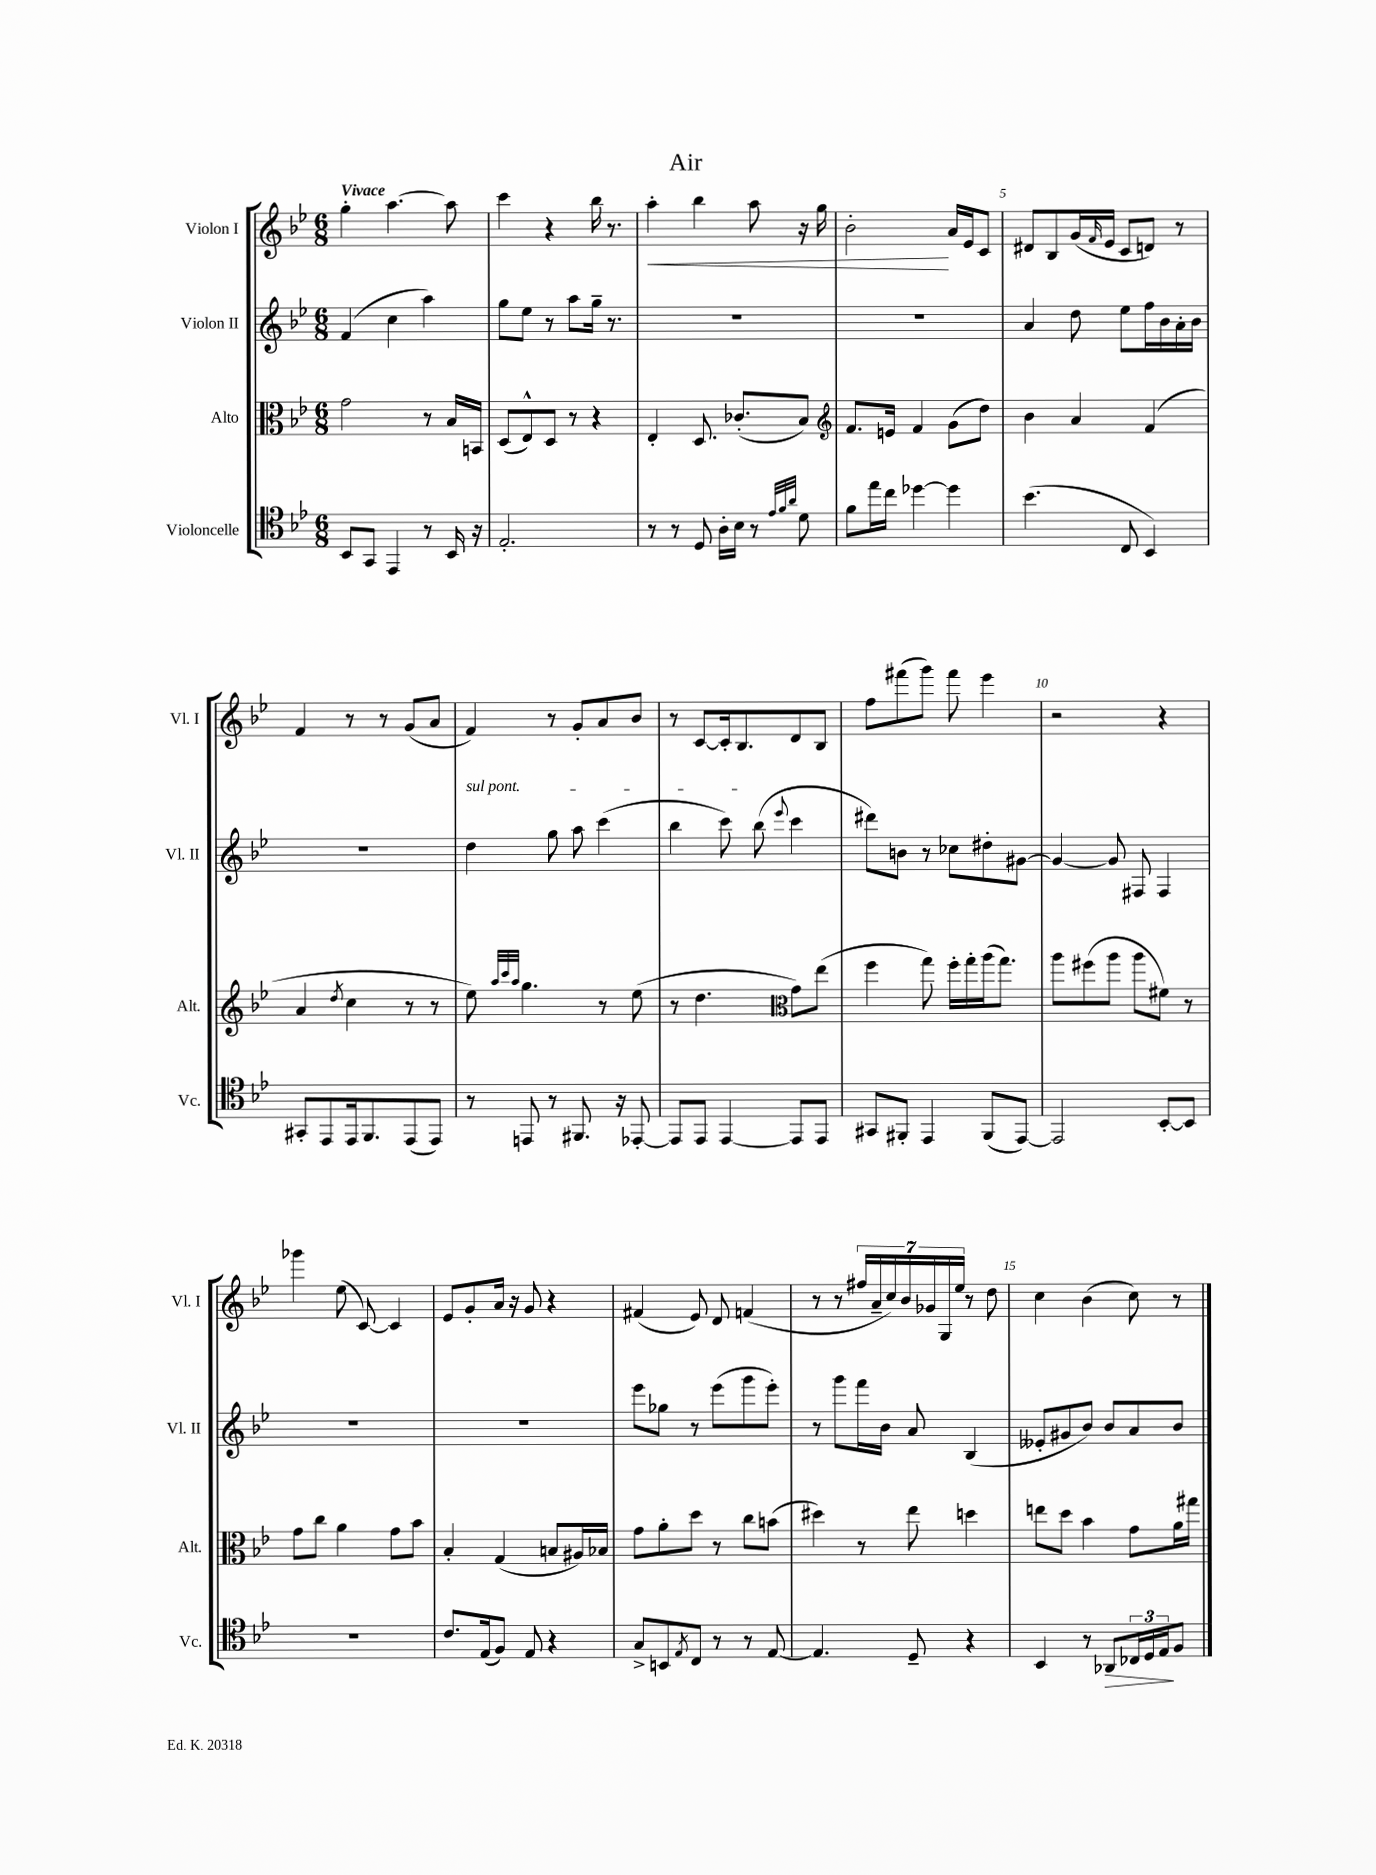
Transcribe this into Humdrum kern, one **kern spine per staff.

**kern	**dynam	**kern	**kern	**kern	**dynam
*part4	*part4	*part3	*part2	*part1	*part1
*staff4	*staff4	*staff3	*staff2	*staff1	*staff1
*I"Violoncelle	*	*I"Alto	*I"Violon II	*I"Violon I	*
*I'Vc.	*	*I'Alt.	*I'Vl. II	*I'Vl. I	*
*clefC4	*	*clefC3	*clefG2	*clefG2	*
*k[b-e-]	*	*k[b-e-]	*k[b-e-]	*k[b-e-]	*
*M6/8	*	*M6/8	*M6/8	*M6/8	*
=1	=1	=1	=1	=1	=1
!	!	!	!	!LO:TX:a:B:t=Vivace	!
8BB-/L	.	2g\	(4f/	4gg'\	.
8GG/J	.	.	.	.	.
4EE-/	.	.	4cc\	[4.aa\	.
8r	.	8r	4aa\)	.	.
16BB-/	.	16B-/LL	.	8aa\]	.
16r	.	16BBn/JJ	.	.	.
=2	=2	=2	=2	=2	=2
2.E-'/	.	(8D/L	8gg\L	4ccc\	.
.	.	8E-^^/)	8ee-\J	.	.
.	.	8D/J	8r	4r	.
.	.	8r	8aa\L	.	.
.	.	4r	16gg~\Jk	16bb-\	.
.	.	.	8.r	8.r	.
=3	=3	=3	=3	=3	=3
!	!	!	!	!	!LO:HP:b
8r	.	4E-'/	2.r	4aa'\	<
8r	.	.	.	.	.
8D/	.	8.D/	.	4bb-\	.
16A'\LL	.	.	.	.	.
16B-\JJ	.	(8.c-X'/L	.	.	.
8r	.	.	.	8aa\	.
32qqe-/LLL	.	.	.	.	.
32qqf/	.	.	.	.	.
32qqa/JJJ	.	.	.	.	.
8d\	.	8B-/J)	.	16r	.
.	.	.	.	16gg\	.
=4	=4	=4	=4	=4	=4
*	*	*clefG2	*	*	*
8f\L	.	8.f/L	2.r	2b-'\	.
16ee-\L	.	.	.	.	.
16cc\JJ	.	16en/Jk	.	.	.
[4dd-X\	.	4f/	.	.	.
4dd-\]	.	(8g\L	.	16a/LL	[
.	.	.	.	16e-/J	.
.	.	8dd\J)	.	8c/J	.
=5	=5	=5	=5	=5	=5
(4.b-\	.	4b-\	4a/	8d#X/L	.
.	.	.	.	8B-/	.
.	.	4a/	8dd\	(16g/L	.
.	.	.	.	16qqf/	.
.	.	.	.	16e-/JJ	.
8C/	.	.	8ee-\L	8c/L	.
4BB-/)	.	(4f/	16ff\L	8dn/J)	.
.	.	.	16b-\	.	.
.	.	.	16a'\	8r	.
.	.	.	16b-\JJ	.	.
!!LO:LB:g=z
=6	=6	=6	=6	=6	=6
8GG#X'/L	.	4a/	2.r	4f/	.
8EE-/	.	.	.	.	.
.	.	8qdd/	.	.	.
16EE-/k	.	4cc\	.	8r	.
8.FF/	.	.	.	.	.
.	.	.	.	8r	.
(8EE-/	.	8r	.	(8g/L	.
8EE-/J)	.	8r	.	8a/J	.
=7	=7	=7	=7	=7	=7
!	!	!	!LO:TX:a:i:t=sul pont.	!	!
8r	.	8ee-\)	4dd\	4f/)	.
.	.	32qqaa/LLL	.	.	.
.	.	32qqccc/	.	.	.
.	.	32qqaa/JJJ	.	.	.
8EEn/	.	4.gg\	.	.	.
8r	.	.	8gg\	8r	.
8.FF#X/	.	.	8aa\	8g'/L	.
.	.	8r	(4ccc\	8a/	.
16r	.	.	.	.	.
[8EE-X'/	.	(8ee-\	.	8b-/J	.
=8	=8	=8	=8	=8	=8
8EE-/L]	.	8r	4bb-\	8r	.
8EE-/J	.	4.dd\	.	[8c/L	.
[4EE-/	.	.	8ccc\)	16c'/k]	.
.	.	.	.	8.B-/	.
.	.	.	(8bb-\	.	.
*	*	*clefC3	*	*	*
.	.	.	8qqeee-/	.	.
8EE-/L]	.	8g\L)	4ccc\	8d/	.
8EE-/J	.	(8ee-\J	.	8B-/J	.
=9	=9	=9	=9	=9	=9
8GG#X/L	.	4ff\	8ddd#X\L)	8ff\L	.
8FF#X'/J	.	.	8bn\J	(8fff#X\	.
4EE-/	.	8gg\)	8r	8ggg\J)	.
.	.	16ff'\LL	8cc-X\L	8fff#\	.
.	.	16gg'\	.	.	.
(8FF#/L	.	(16aa\J	8dd#X'\	4eee-\	.
.	.	8.gg\J)	.	.	.
[8EE-/J)	.	.	[8g#X\J	.	.
=10	=10	=10	=10	=10	=10
2EE-/]	.	8aa\L	4g#/_	2r	.
.	.	(8ff#X\	.	.	.
.	.	8aa\J	8g#/]	.	.
.	.	8aa\L	8F#X/	.	.
[8BB-'/L	.	8f#X\J)	4F#/	4r	.
8BB-/J]	.	8r	.	.	.
!!LO:LB:g=z
=11	=11	=11	=11	=11	=11
2.r	.	8g\L	2.r	4ggg-X\	.
.	.	8cc\J	.	.	.
.	.	4a\	.	(8ee-\	.
.	.	.	.	[8c/)	.
.	.	8g\L	.	4c/]	.
.	.	8b-\J	.	.	.
=12	=12	=12	=12	=12	=12
8.c/L	.	4B-'/	2.r	8e-/L	.
.	.	.	.	8g'/	.
(16E-/k	.	.	.	.	.
8F/J)	.	(4G/	.	16a/Jk	.
.	.	.	.	16r	.
8E-/	.	.	.	8g/	.
4r	.	8Bn/L	.	4r	.
.	.	16A#X/L)	.	.	.
.	.	16B-X/JJ	.	.	.
=13	=13	=13	=13	=13	=13
8G^/L	.	8g\L	8eee-\L	(4f#X/	.
8BBn/	.	8a'\	8gg-X\J	.	.
8qE-/	.	.	.	.	.
8C/J	.	8dd\J	8r	8e-/)	.
8r	.	8r	(8eee-\L	8d/	.
8r	.	8cc\L	8ggg\	(4fn/	.
[8E-/	.	(8bn\J	8eee-'\J)	.	.
=14	=14	=14	=14	=14	=14
4.E-/]	.	4dd#X\)	8r	8r	.
.	.	.	8ggg\L	8r	.
.	.	8r	16fff\L	28ff#X/LL	.
.	.	.	.	28a~/	.
.	.	.	16b-\JJ	.	.
.	.	.	.	28cc/)	.
.	.	.	.	28b-/	.
8D~/	.	8ee-\	8a/	.	.
.	.	.	.	28g-X/	.
.	.	.	.	28G/	.
.	.	.	.	28ee-/JJ	.
4r	.	4ddn\	(4B-/	8r	.
.	.	.	.	8dd\	.
=15	=15	=15	=15	=15	=15
4BB-/	.	8een\L	8e--X'/L	4cc\	.
.	.	8dd\J	8g#X/	.	.
8r	.	4b-\	8b-/J)	(4b-\	.
!	!LO:HP:b	!	!	!	!
8AA-X/L	>	.	8b-/L	.	.
24C-X/L	.	8g\L	8a/	8cc\)	.
24D/	.	.	.	.	.
24E-/J	.	.	.	.	.
8F/J	]	16a\L	8b-/J	8r	.
.	.	16gg#X\JJ	.	.	.
==	==	==	==	==	==
*-	*-	*-	*-	*-	*-
